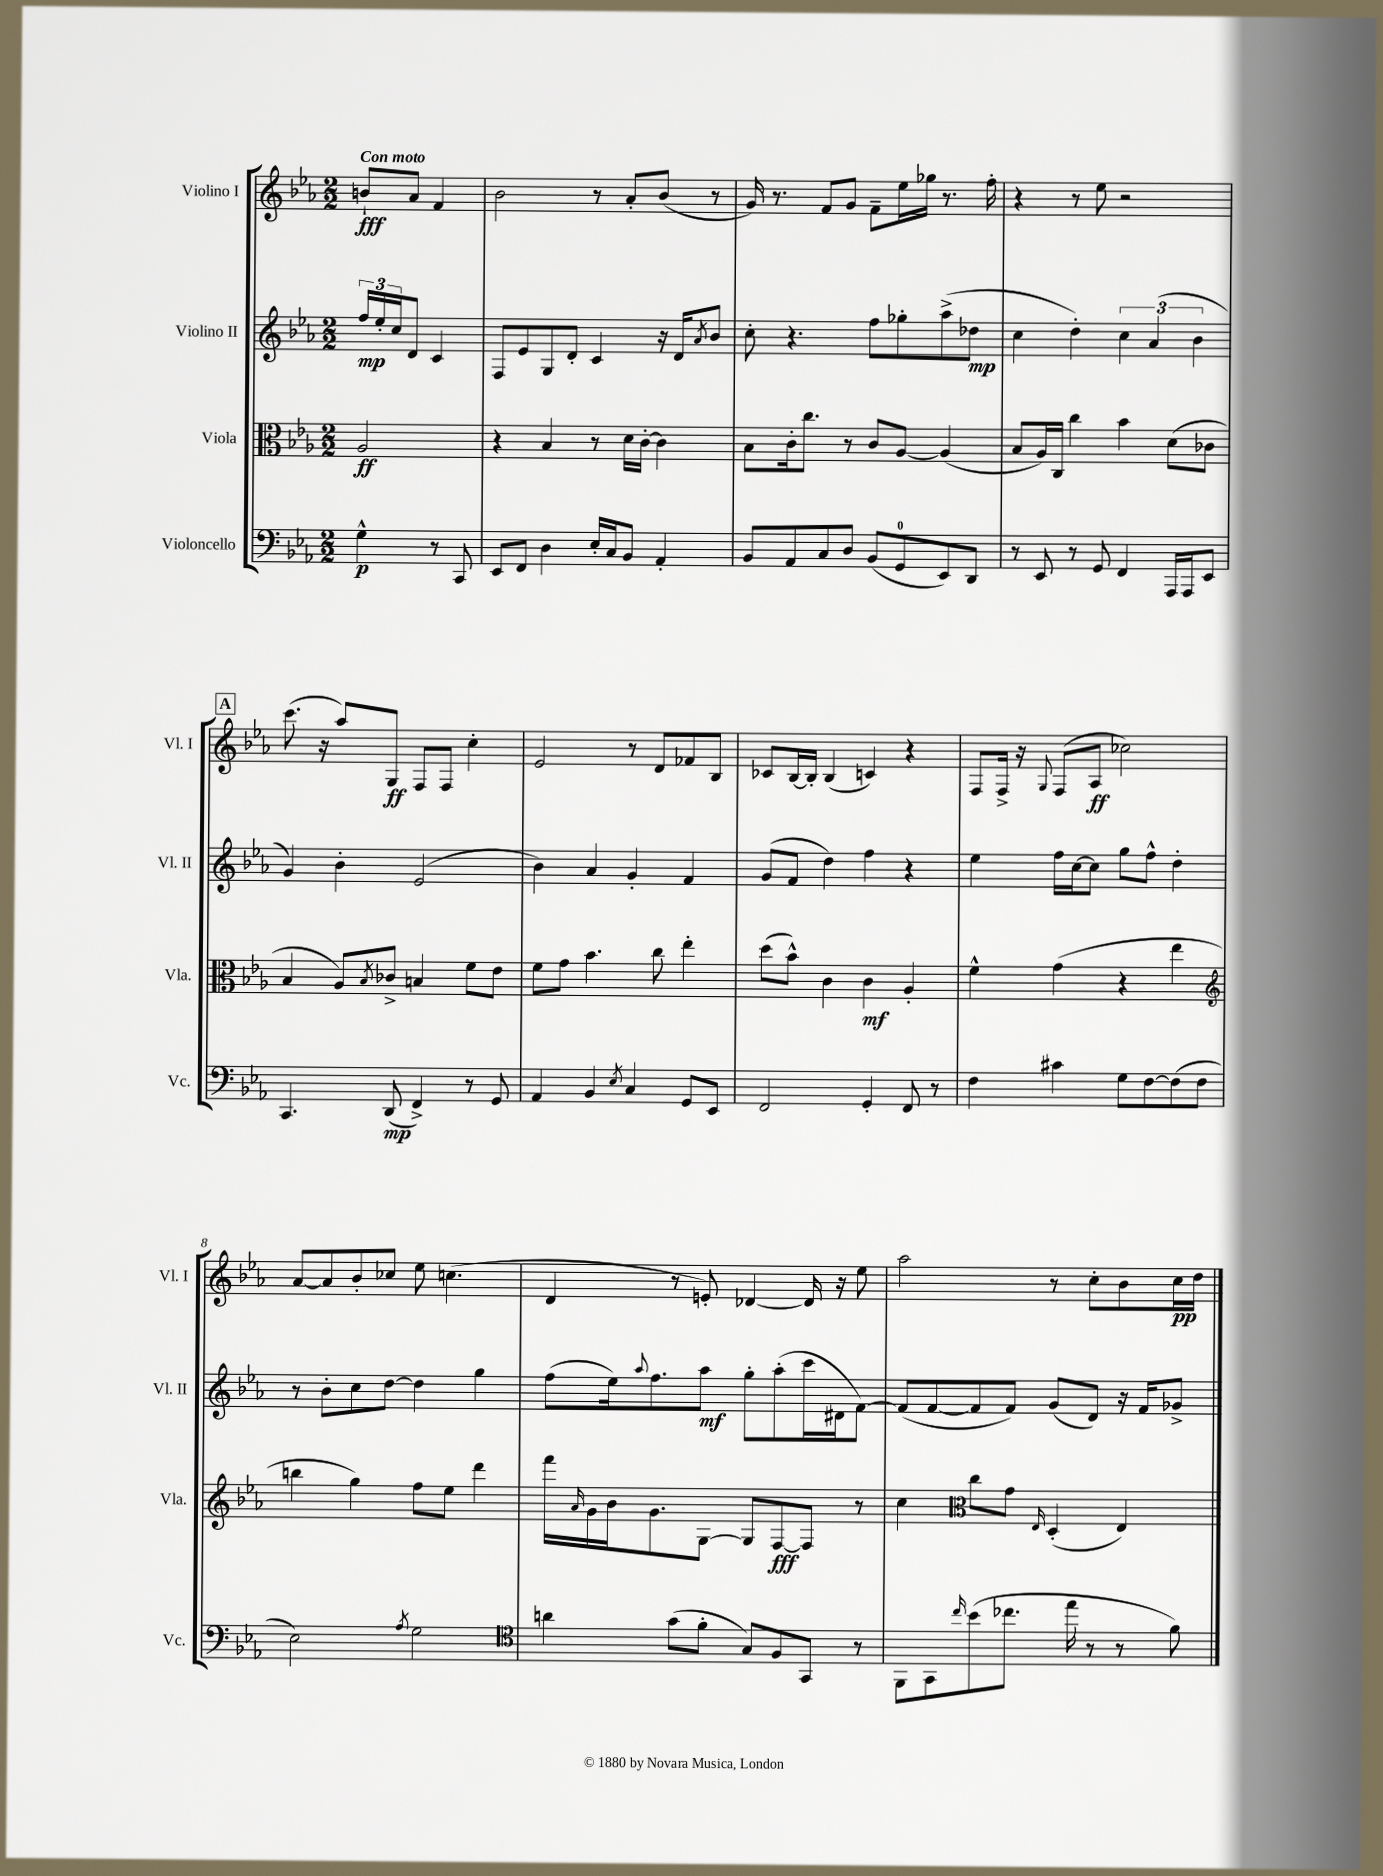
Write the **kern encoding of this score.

**kern	**dynam	**kern	**dynam	**kern	**dynam	**kern	**dynam
*part4	*part4	*part3	*part3	*part2	*part2	*part1	*part1
*staff4	*staff4	*staff3	*staff3	*staff2	*staff2	*staff1	*staff1
*I"Violoncello	*	*I"Viola	*	*I"Violino II	*	*I"Violino I	*
*I'Vc.	*	*I'Vla.	*	*I'Vl. II	*	*I'Vl. I	*
*clefF4	*	*clefC3	*	*clefG2	*	*clefG2	*
*k[b-e-a-]	*	*k[b-e-a-]	*	*k[b-e-a-]	*	*k[b-e-a-]	*
*M2/2	*	*M2/2	*	*M2/2	*	*M2/2	*
=	=	=	=	=	=	=	=
!	!	!	!	!	!	!LO:TX:a:B:t=Con moto	!
4G^^\	p	2A-/	ff	24ff/LL	mp	8bn`/L	fff
.	.	.	.	24ee-'/	.	.	.
.	.	.	.	24cc/J	.	.	.
.	.	.	.	8d/J	.	8a-/J	.
8r	.	.	.	4c/	.	4f/	.
8CC/	.	.	.	.	.	.	.
=1	=1	=1	=1	=1	=1	=1	=1
8EE-/L	.	4r	.	8F/L	.	2b-\	.
8FF/J	.	.	.	8e-/	.	.	.
4D\	.	4B-/	.	8G/	.	.	.
.	.	.	.	8d'/J	.	.	.
16E-'/LL	.	8r	.	4c/	.	8r	.
16C/J	.	.	.	.	.	.	.
8BB-/J	.	16d\LL	.	.	.	8a-'/L	.
.	.	[16c'\JJ	.	.	.	.	.
4AA-'/	.	4c\]	.	16r	.	(8b-/J	.
.	.	.	.	16d/KL	.	.	.
.	.	.	.	8qa-/	.	.	.
.	.	.	.	8b-/J	.	8r	.
=2	=2	=2	=2	=2	=2	=2	=2
8BB-/L	.	8B-\L	.	8cc'\	.	16g/)	.
.	.	.	.	.	.	8.r	.
8AA-/	.	16c'\k	.	4.r	.	.	.
.	.	8.cc\J	.	.	.	.	.
8C/	.	.	.	.	.	8f/L	.
8D/J	.	8r	.	.	.	8g/J	.
(8BB-/L	.	8c/L	.	8ff\L	.	8f~\L	.
8GG/	.	[8A-/J	.	8gg-X'\	.	16ee-\L	.
.	.	.	.	.	.	16gg-X\JJ	.
8EE-/)	.	(4A-/]	.	(8aa-^\	.	8.r	.
8DD/J	.	.	.	8dd-X\J	mp	.	.
.	.	.	.	.	.	16ff'\	.
=3	=3	=3	=3	=3	=3	=3	=3
8r	.	8B-/L	.	4cc\	.	4r	.
8EE-/	.	16A-/L)	.	.	.	.	.
.	.	16C/JJ	.	.	.	.	.
8r	.	4cc\	.	4dd'\)	.	8r	.
8GG/	.	.	.	.	.	8ee-\	.
4FF/	.	4b-\	.	6cc\	.	2r	.
.	.	.	.	(6a-/	.	.	.
16AAA-/LL	.	(8d\L	.	.	.	.	.
16AAA-/J	.	.	.	.	.	.	.
.	.	.	.	6b-\	.	.	.
8EE-/J	.	8c-X\J	.	.	.	.	.
!!LO:LB:g=z
!!LO:REH:place=s1:t=A
=4	=4	=4	=4	=4	=4	=4	=4
4.CC/	.	4B-/	.	4g/)	.	(8.ccc\	.
.	.	.	.	.	.	16r	.
.	.	8A-/L)	.	4b-'\	.	8aa-/L)	.
.	.	8qB-/	.	.	.	.	.
(8DD/	mp	8c-X^/J	.	.	.	8G/J	ff
4FF^/)	.	4Bn/	.	(2e-/	.	8F/L	.
.	.	.	.	.	.	8F/J	.
8r	.	8f\L	.	.	.	4cc'\	.
8GG/	.	8e-\J	.	.	.	.	.
=5	=5	=5	=5	=5	=5	=5	=5
4AA-/	.	8f\L	.	4b-\)	.	2e-/	.
.	.	8g\J	.	.	.	.	.
4BB-/	.	4.b-\	.	4a-/	.	.	.
8qE-/	.	.	.	.	.	.	.
4C/	.	.	.	4g'/	.	8r	.
.	.	8cc\	.	.	.	8d/L	.
8GG/L	.	4ee-'\	.	4f/	.	8f-X/	.
8EE-/J	.	.	.	.	.	8B-/J	.
=6	=6	=6	=6	=6	=6	=6	=6
2FF/	.	(8dd\L	.	(8g/L	.	8c-X/L	.
.	.	8b-^^\J)	.	8f/J	.	[16B-/L	.
.	.	.	.	.	.	16B-'/JJ]	.
.	.	4c\	.	4dd\)	.	(4B-/	.
4GG'/	.	4c\	mf	4ff\	.	4cn/)	.
8FF/	.	4A-'/	.	4r	.	4r	.
8r	.	.	.	.	.	.	.
=7	=7	=7	=7	=7	=7	=7	=7
4F\	.	4f^^\	.	4ee-\	.	8F/L	.
.	.	.	.	.	.	16F^/Jk	.
.	.	.	.	.	.	16r	.
.	.	.	.	.	.	8qqG/	.
4c#X\	.	(4g\	.	16ff\LL	.	(8F/L	.
.	.	.	.	[16cc\J	.	.	.
.	.	.	.	8cc\J]	.	8A-/J	ff
8G\L	.	4r	.	8gg\L	.	2cc-X\)	.
[8F\	.	.	.	8ff^^\J	.	.	.
(8F\]	.	4ee-\	.	4dd'\	.	.	.
8F\J	.	.	.	.	.	.	.
!!LO:LB:g=z
=8	=8	=8	=8	=8	=8	=8	=8
*	*	*clefG2	*	*	*	*	*
2E-\)	.	4bbn\	.	8r	.	[8a-/L	.
.	.	.	.	8b-'\L	.	8a-/]	.
.	.	4gg\)	.	8cc\	.	8b-'/	.
.	.	.	.	[8dd\J	.	8cc-X/J	.
8qA-/	.	.	.	.	.	.	.
2G\	.	8ff\L	.	4dd\]	.	8ee-\	.
.	.	8ee-\J	.	.	.	(4.ccn\	.
.	.	4ddd\	.	4gg\	.	.	.
=9	=9	=9	=9	=9	=9	=9	=9
*clefC4	*	*	*	*	*	*	*
4an\	.	16fff\LL	.	(8ff\L	.	4d/	.
.	.	16qqa-/	.	.	.	.	.
.	.	16g\	.	.	.	.	.
.	.	16b-\J	.	16ee-\k)	.	.	.
.	.	.	.	8qqaa-/	.	.	.
.	.	8.g\	.	8.ff\	.	.	.
(8g\L	.	.	.	.	.	8r	.
8f'\J	.	[8G\J	.	8aa-\J	mf	8en'/)	.
8G/L)	.	8G/L]	.	8gg'\L	.	[4d-X/	.
8F/	.	[8F/	fff	(8aa-'\	.	.	.
8GG/J	.	8F/J]	.	16ccc\L	.	16d-/]	.
.	.	.	.	16d#X\J	.	16r	.
8r	.	8r	.	[8f\J)	.	8ee-\	.
=10	=10	=10	=10	=10	=10	=10	=10
8FF\L	.	4cc\	.	(8f/L]	.	2aa-\	.
8GG\	.	.	.	[8f/	.	.	.
16qqcc/	.	.	.	.	.	.	.
*	*	*clefC3	*	*	*	*	*
(8b-\	.	8cc\L	.	8f/]	.	.	.
8.cc-X\J	.	8g\J	.	8f/J)	.	.	.
.	.	16qqE-/	.	.	.	.	.
.	.	(4D'/	.	(8g/L	.	8r	.
16ee-\	.	.	.	.	.	.	.
8r	.	.	.	8d/J)	.	8cc'\L	.
8r	.	4E-/)	.	16r	.	8b-\	.
.	.	.	.	16f/KL	.	.	.
8f\)	.	.	.	8g-X^/J	.	16cc\L	pp
.	.	.	.	.	.	16dd\JJ	.
==	==	==	==	==	==	==	==
*-	*-	*-	*-	*-	*-	*-	*-
